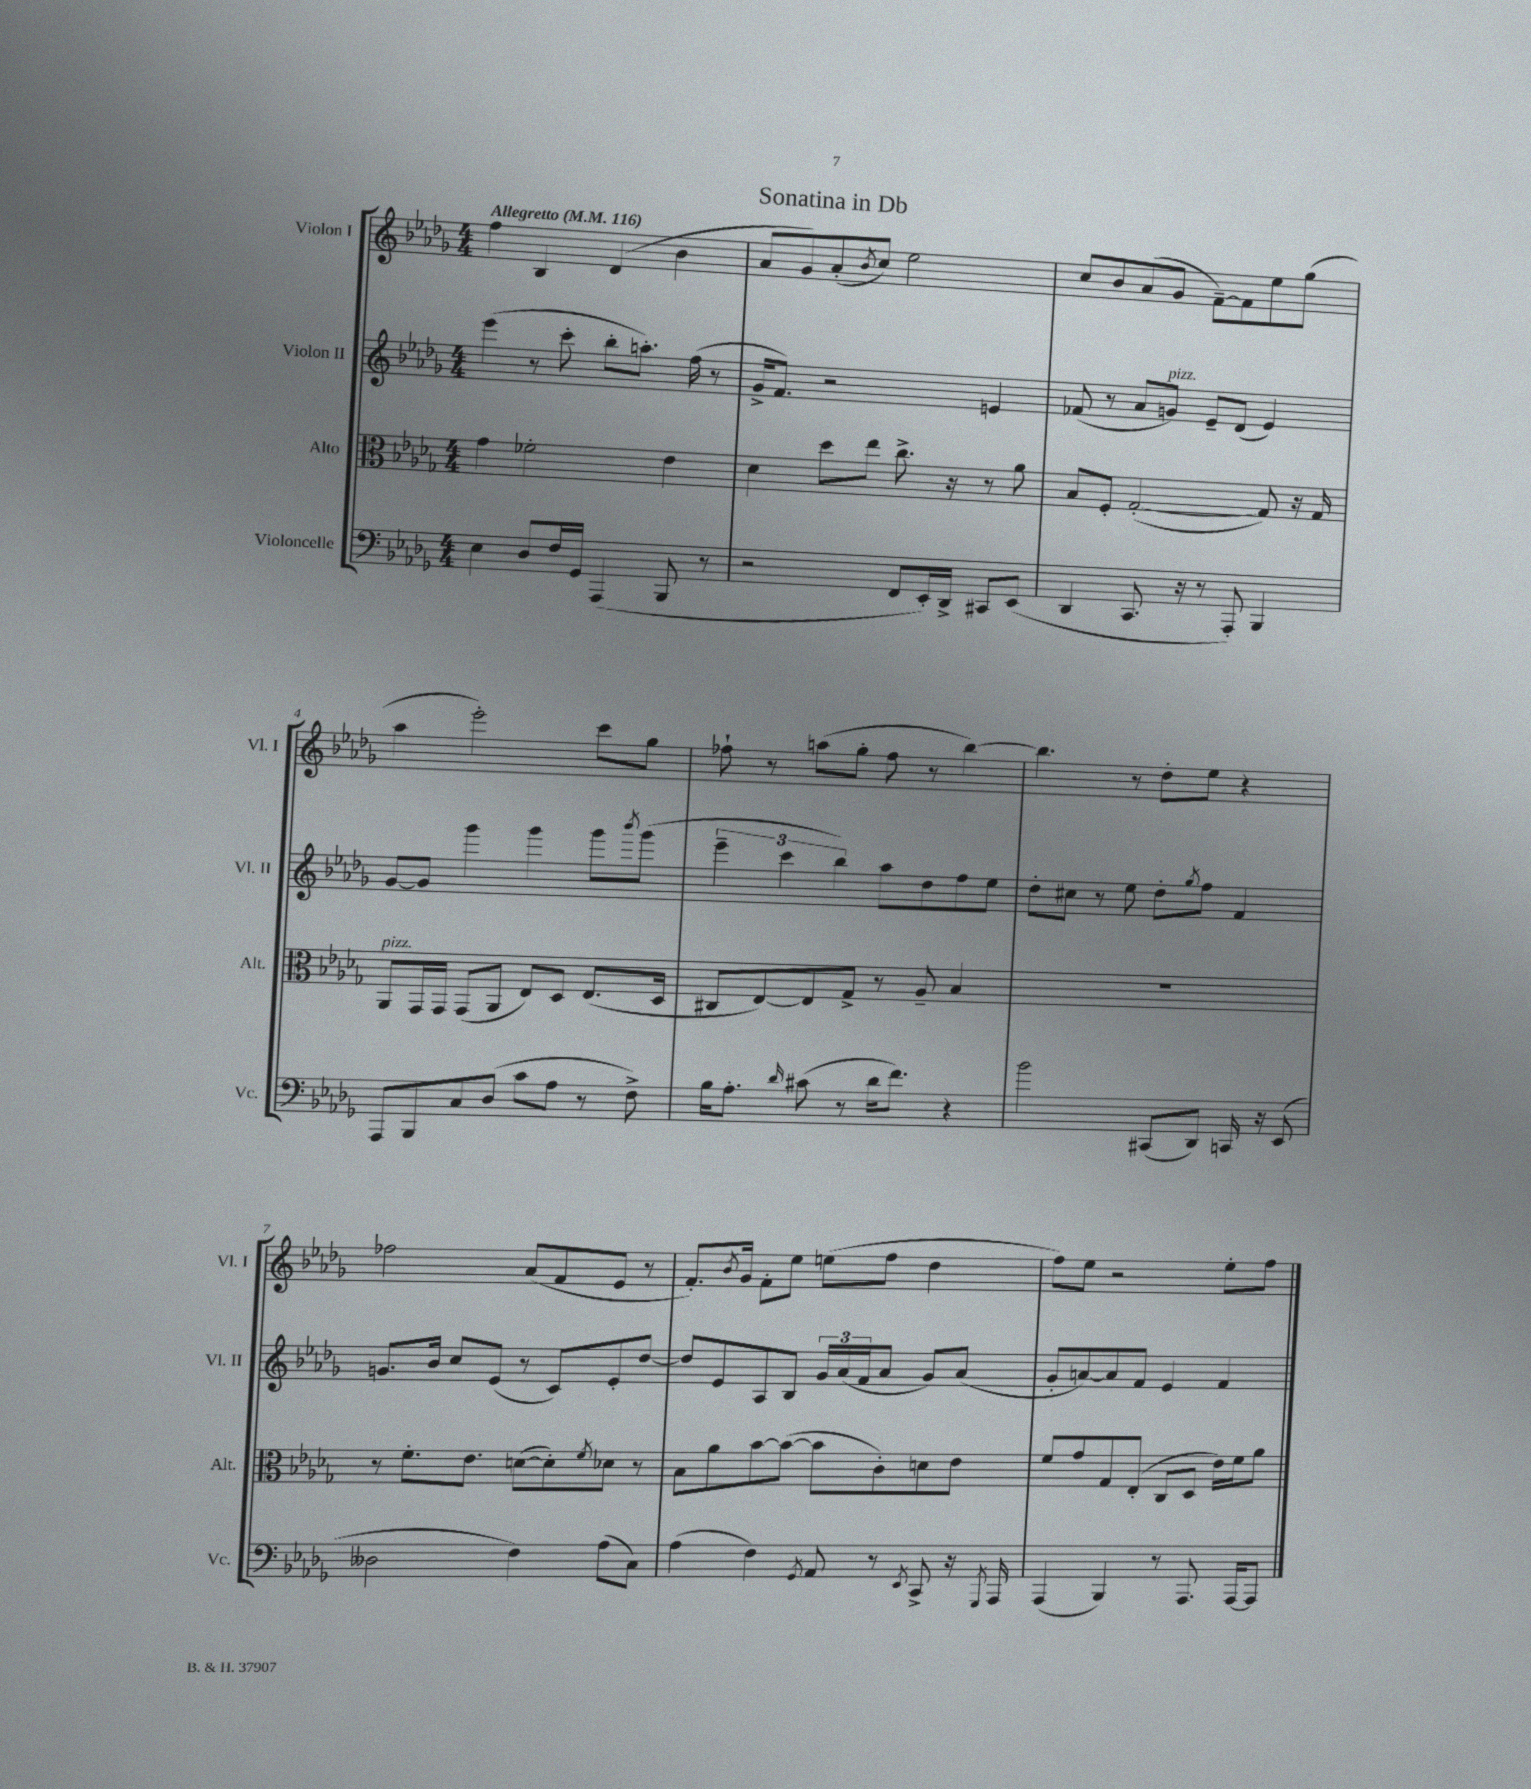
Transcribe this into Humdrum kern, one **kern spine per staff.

**kern	**kern	**kern	**kern
*staff4	*staff3	*staff2	*staff1
*clefF4	*clefC3	*clefG2	*clefG2
*k[b-e-a-d-g-]	*k[b-e-a-d-g-]	*k[b-e-a-d-g-]	*k[b-e-a-d-g-]
*M4/4	*M4/4	*M4/4	*M4/4
*MM116	*MM116	*MM116	*MM116
4E-\	4g-\	(4eee-\	4ff\
8D-/L	2f-'\	8r	4B-/
16F/L	.	8ccc'\	.
16GG-/JJ	.	.	.
(4AAA-/	.	8bb-'\L	(4d-/
.	.	8.aa'\J)	.
8BBB-/	4e-\	.	4b-\
.	.	(16ff\	.
8r	.	8r	.
=	=	=	=
2r	4d-\	16g-^/LK	8a-/L
.	.	8.f/J)	.
.	.	.	8g-/)
.	8dd-\L	2r	(8a-'/
.	.	.	8qb-/
.	8ee-\J	.	8cc/J)
8FF/L	8.cc^\	.	2ee-\
16EE-'/L)	.	.	.
16DD-^/JJ	16r	.	.
8CC#/L	8r	4e/	.
(8EE-/J	8a-\	.	.
=	=	=	=
4DD-/	8B-/L	(8f-/	8cc/L
.	8F'/J	8r	8b-/
8.CC/	([2G-'/	8a-/L	(8a-/
.	.	8g/J)	8g-/J
16r	.	.	.
8r	.	8e-~/L	[8f~\L)
8AAA-'/)	.	(8d-/J	8f\]
4BBB-/	8G-/])	4e-/)	8ee-\
.	16r	.	(8gg-\J
.	16G-/	.	.
=	=	=	=
8AAA-/L	8AA-/L	[8g-/L	4aa-\
8BBB-/	16GG-/L	8g-/]J	.
.	16GG-/JJ	.	.
8C/	(8GG-/L	4ggg-\	2eee-'\)
(8D-/J	8AA-/J	.	.
8c\L	8E-/L)	4ggg-\	.
8A-\J	8D-/J	.	.
8r	(8.E-/L	8ggg-\L	8ccc\L
.	.	8qbbb-/	.
8F^\)	.	(8ggg-\J	8gg-\J
.	16D-/Jk	.	.
=	=	=	=
16B-\LK	8C#/L	6eee-~\	8ff-`\
8.A-'\J	.	.	.
.	[8E-/)	.	8r
.	.	6ccc\	.
16qqd-/	.	.	.
(8c#\	8E-/]	.	(8aa\L
.	.	6bb-\)	.
8r	8G-^/J	.	8gg-'\J
16d-\LK	8r	8aa-\L	8ff-\
8.f\J)	.	.	.
.	8A-~/	8dd-\	8r
4r	4B-/	8ff\	[4bb-\)
.	.	8ee-\J	.
=	=	=	=
2b-\	1r	8dd-'\L	4.bb-\]
.	.	8cc#\J	.
.	.	8r	.
.	.	8ee-\	8r
(8CC#/L	.	8dd-'\L	8dd-'\L
.	.	8qgg-/	.
8DD-/J)	.	8ff\J	8ee-\J
16CC/	.	4f/	4r
16r	.	.	.
(8EE-/	.	.	.
=	=	=	=
2D--\	8r	8.g/L	2ff-\
.	8.f'\L	.	.
.	.	16b-/Jk	.
.	.	8cc/L	.
.	8.e-\J	.	.
.	.	(8e-/J	.
4F\)	([8d\L	8r	(8a-/L
.	8d'\])	8c/L)	8f/
.	8qf/	.	.
(8A-\L	8d-\J	8e-'/	8e-/J
8C\J)	8r	[8dd-/J	8r
=	=	=	=
(4A-\	8B-\L	8dd-/]L	8.f'/L)
.	8a-\	8e-/	.
.	.	.	8qb-/
.	.	.	16g-/Jk
4F\)	[8b-\	8A-/	8f'\L
.	(8b-\_J	8B-/J	8ee-\J
8qGG-/	.	.	.
8AA-/	8b-\]L	24g-/LL	(8ee\L
.	.	(24a-/	.
.	.	24f/J	.
8r	8c'\)	8a-/J	8ff\J
8qEE-/	.	.	.
8CC^/	8d\	8g-/L)	4dd-\
16r	8e-\J	(8a-/J	.
8qGGG-/	.	.	.
16AAA-/	.	.	.
=	=	=	=
(4AAA-/	8f/L	8g-'/L	8ff\L)
.	8g-/	[8a/)	8ee-\J
4BBB-/)	8G-/	8a/]	2r
.	(8E-'/J	8f/J	.
8r	8C/L	4e-/	.
8.AAA-/	8D-/J	.	.
.	16e-\LL)	4f/	8ee-'\L
[16AAA-/LK	16f\J	.	.
8AAA-/]J	8a-\J	.	8ff\J
==	==	==	==
*-	*-	*-	*-
